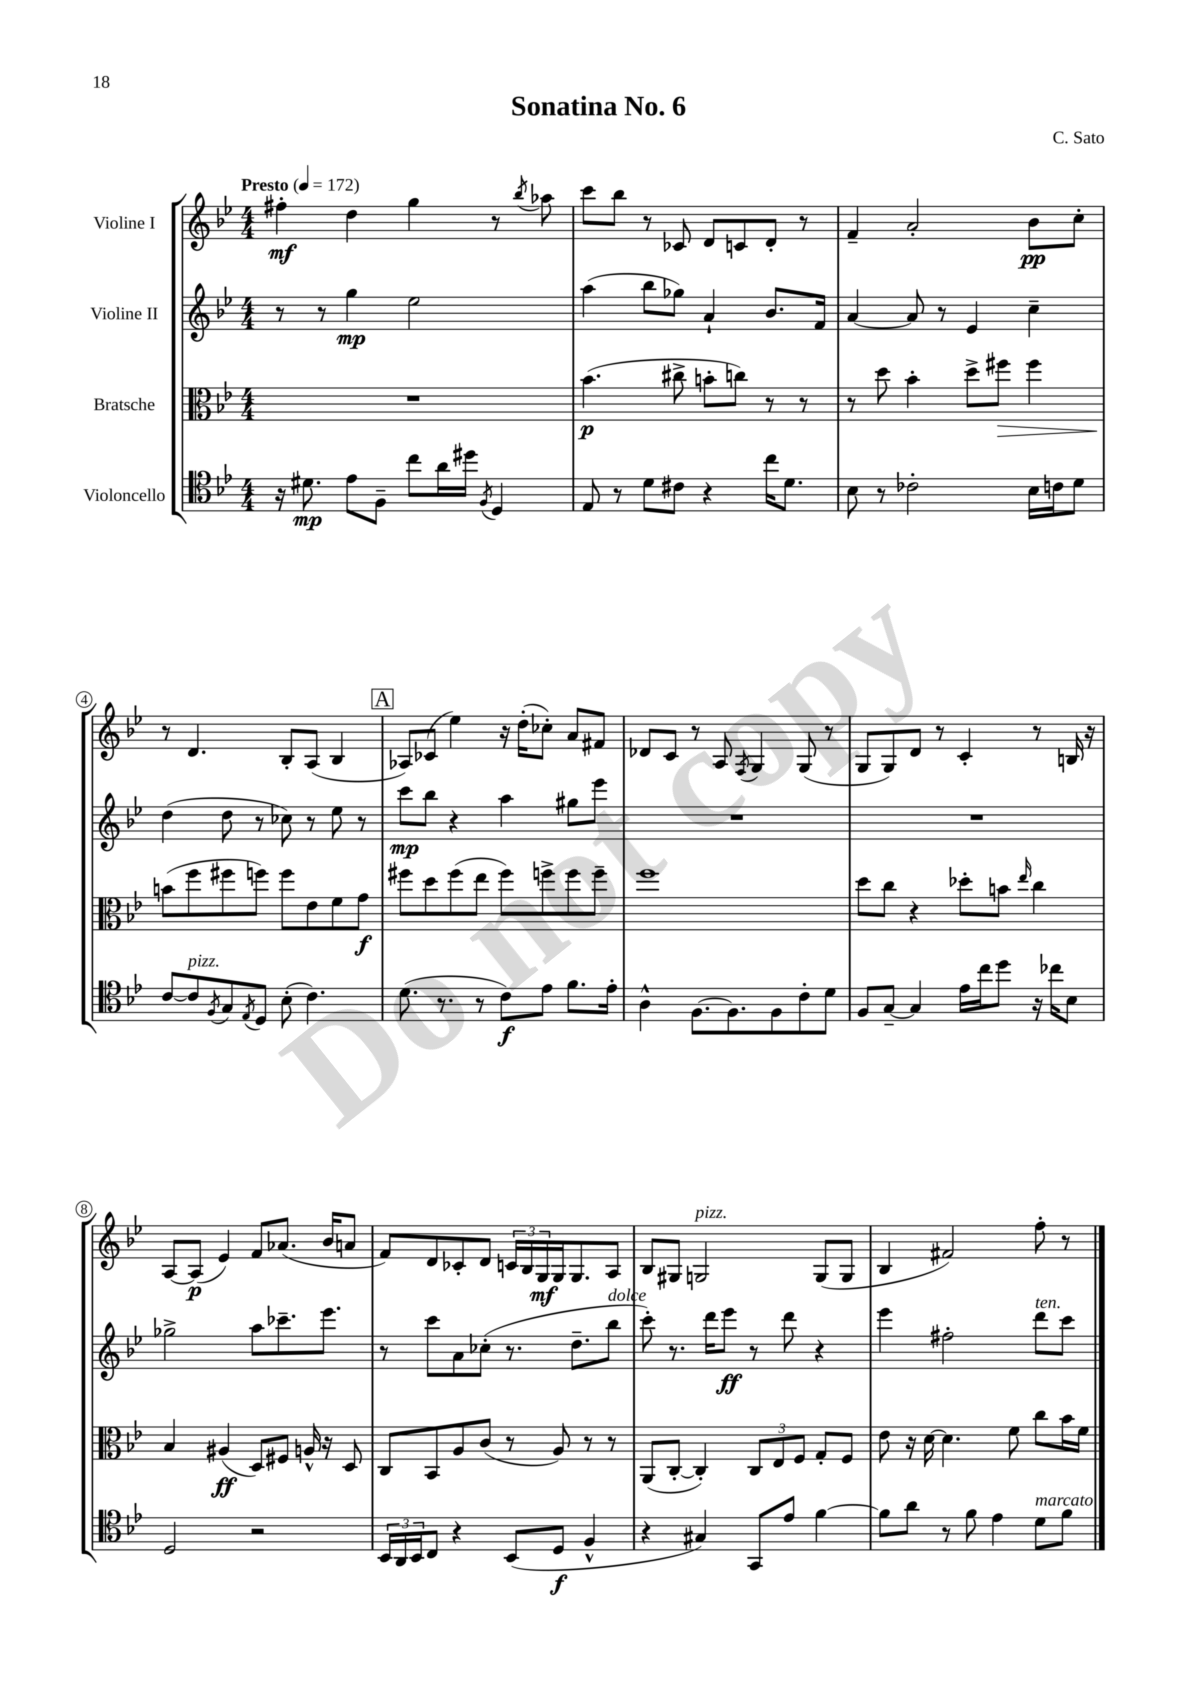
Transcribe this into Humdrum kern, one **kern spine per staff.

**kern	**kern	**kern	**kern
*staff4	*staff3	*staff2	*staff1
*clefC4	*clefC3	*clefG2	*clefG2
*k[b-e-]	*k[b-e-]	*k[b-e-]	*k[b-e-]
*M4/4	*M4/4	*M4/4	*M4/4
*MM172	*MM172	*MM172	*MM172
16r	1r	8r	4ff#'\
8.d#\	.	.	.
.	.	8r	.
8e-\L	.	4gg\	4dd\
8F~\J	.	.	.
8cc\L	.	2ee-\	4gg\
16a\L	.	.	.
16dd#\JJ	.	.	.
8qF/	.	.	.
4D/	.	.	8r
.	.	.	8qbb-/
.	.	.	8aa-\
=	=	=	=
8E-/	(4.b-\	(4aa\	8ccc\L
8r	.	.	8bb-\J
8d\L	.	8bb-\L	8r
8c#\J	8cc#^\	8gg-\J)	8c-/
4r	8b'\L	4a`/	8d/L
.	8cc\J)	.	8c/
16cc\LK	8r	8.b-/L	8d'/J
8.d\J	.	.	.
.	8r	.	8r
.	.	16f/Jk	.
=	=	=	=
8B-\	8r	[4a/	4f~/
8r	8dd\	.	.
2c-'\	4b-'\	8a/]	2a'/
.	.	8r	.
.	8dd^\L	4e-/	.
.	8ff#\J	.	.
16B-\LL	4ff#\	4cc~\	8b-\L
16c\J	.	.	.
8d\J	.	.	8cc'\J
=	=	=	=
[8c/L	(8b\L	(4dd\	8r
8c/]	8ff\	.	4.d/
8qF/	.	.	.
8G/	8ff#\	8dd\	.
8qE-/	.	.	.
8D/J	8ff\J)	8r	.
(8B-'\	8ff\L	8cc-\)	8B-'/L
4.c\)	8e-\	8r	(8A/J
.	8f\	8ee-\	4B-/
.	8g\J	8r	.
=	=	=	=
(8.d\	8ff#\L	8ccc\L	8A-/L)
.	8dd\	8bb-\J	(8c-/J
8.r	.	.	.
.	(8ff#\	4r	4ee-\)
8r	8ee-\J	.	.
8c\L)	8ff#\L)	4aa\	16r
.	.	.	(16dd'\LK
8e-\J	8ff^\	.	8cc-'\J)
8.f\L	8ff\	8gg#\L	8a/L
.	8ff~\J	8eee-\J	8f#/J
16e-'\Jk	.	.	.
=	=	=	=
4A^^\	1ff	1r	8d-/L
.	.	.	8c/J
[8.F\L	.	.	8r
.	.	.	8A/
8.F\]	.	.	.
.	.	.	8qF/
.	.	.	4G/
8F\	.	.	.
8c'\	.	.	(8G/
8d\J	.	.	8r
=	=	=	=
8F/L	8dd\L	1r	8G/L
[8G~/J	8cc\J	.	8G/)
4G/]	4r	.	8d/J
.	.	.	8r
16e-\LL	8dd-'\L	.	4c'/
16cc\J	.	.	.
8dd\J	8b\J	.	.
.	16qqee-/	.	.
16r	4cc\	.	8r
16cc-\LK	.	.	.
8B-\J	.	.	16B/
.	.	.	16r
=	=	=	=
2D/	4B-/	2gg-^\	[8A/L
.	.	.	(8A/]J
.	(4A#/	.	4e-/)
2r	8D/L)	8aa\L	8f/L
.	8F#/J	8.ccc-~\	(8.a-/J
.	16A^^/	.	.
.	16r	8.eee-\J	16b-/LK
.	8D/	.	8a/J
=	=	=	=
24BB-/LL	8C/L	8r	8f/L)
24AA/	.	.	.
24BB-/J	.	.	.
8C/J	8BB-/	8ccc\L	8d/
4r	8A/	8a\	8c-'/
.	(8c/J	(8cc-'\J	8d/J
(8BB-/L	8r	8.r	24c/LL
.	.	.	24B-/
.	.	.	24G/
8D/J	8A/)	.	16G/J
.	.	8.dd~\L	8.G/
4F^^/	8r	.	.
.	8r	8bb-\J	8A/J
=	=	=	=
4r	(8AA/L	8ccc'\)	8B-/L
.	[8C'/J	8.r	8G#/J
4G#/)	4C'/])	.	2G/
.	.	16ddd\LK	.
.	.	8eee-\J	.
8GG/L	12C/L	8r	.
.	12E-/	.	.
8e-/J	.	8ddd\	.
.	12F/J	.	.
[4f\	8G'/L	4r	(8G/L
.	8F/J	.	8G/J
=	=	=	=
8f\]L	8e-\	4eee-\	4B-/
8a\J	16r	.	.
.	[16d\	.	.
8r	4.d\]	2ff#'\	2f#/)
8f\	.	.	.
4e-\	.	.	.
.	8f\	.	.
8d\L	8cc\L	8ddd\L	8ff'\
8f\J	16b-\L	8ccc\J	8r
.	16f\JJ	.	.
==	==	==	==
*-	*-	*-	*-
